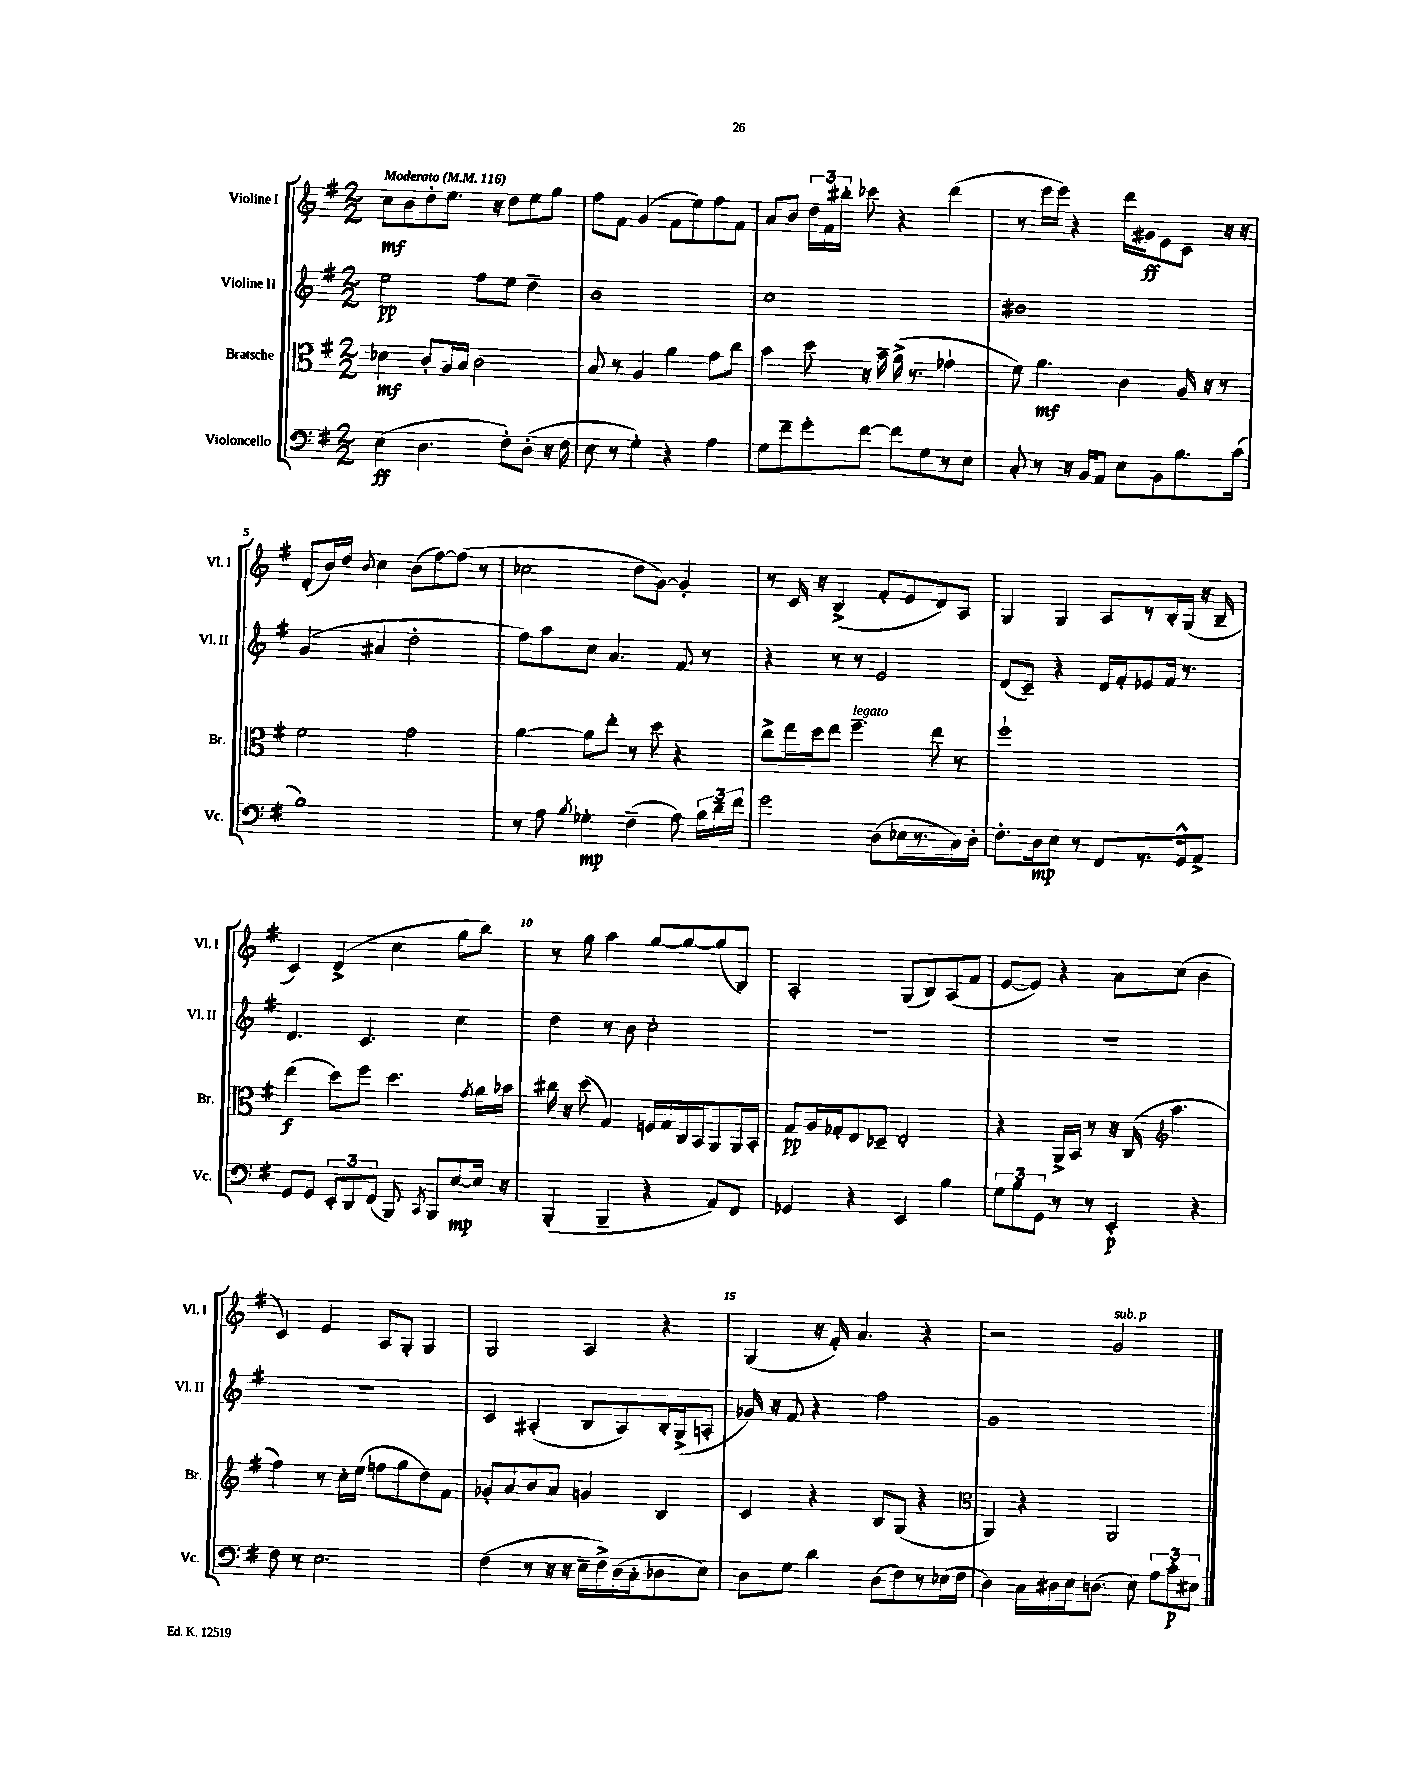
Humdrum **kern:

**kern	**kern	**kern	**kern
*staff4	*staff3	*staff2	*staff1
*clefF4	*clefC3	*clefG2	*clefG2
*k[f#]	*k[f#]	*k[f#]	*k[f#]
*M2/2	*M2/2	*M2/2	*M2/2
*MM116	*MM116	*MM116	*MM116
(4E\	4d-\	2ee\	8cc\L
.	.	.	8b\
4.D\	8c'/L	.	8dd'\
.	16A/L	.	8.ee\J
.	16B/JJ	.	.
.	2c\	8ff#\L	.
.	.	.	16r
8F#'\L)	.	8ee\J	8dd\L
(8D'\J	.	4dd~\	8ee\
16r	.	.	8gg\J
16F#\	.	.	.
=	=	=	=
8E\	8B/	1b	8ff#\L
8r	8r	.	8f#\J
4G'\)	4A/	.	(4g/
4r	4a\	.	8f#\L
.	.	.	8ee\)
4A\	8g\L	.	8ff#\
.	8cc\J	.	8f#\J
=	=	=	=
8G\L	4b\	1cc	8a/L
8f#~\	.	.	8b/J
8g'\	8dd\	.	24dd\LL
.	.	.	24f#\
.	.	.	24bb#'\JJ
[8f#\J	16r	.	8ccc-\
.	16b~\	.	.
8f#\]L	(16a^\	.	4r
.	8.r	.	.
8G\	.	.	.
8r	4g-`\	.	(4ddd\
8E\J	.	.	.
=	=	=	=
8C'/	8f#\)	1b#	8r
8r	4.a\	.	16eee\LL
.	.	.	16eee\JJ)
16r	.	.	4r
16BB/LK	.	.	.
8AA/J	.	.	.
8E\L	4c\	.	16ddd\LL
.	.	.	16g#\J
8BB\	.	.	8e\
8.B\	16A/	.	8c\J
.	16r	.	.
.	8r	.	16r
(16c\Jk	.	.	16r
=	=	=	=
1B)	2f#\	(4g/	(8d'/L
.	.	.	16b/L)
.	.	.	16dd/JJ
.	.	.	8qb/
.	.	4a#/	4cc\
.	2g\	2dd'\	(8b\L
.	.	.	[8ff#\)
.	.	.	(8ff#\]J
.	.	.	8r
=	=	=	=
8r	[4a\	8ff#\L)	2cc-\
8A\	.	8aa\	.
8qB/	.	.	.
4G-'\	8a\]L	8cc\J	.
.	8ee'\J	4.a/	.
(4F#~\	8r	.	8dd\L
.	8dd\	.	[8g\J)
8A\)	4r	8f#/	4g'/]
24B\LL	.	8r	.
24d~\	.	.	.
24f#\JJ	.	.	.
=	=	=	=
2g\	8cc^\L	4r	8r
.	16ee\L	.	16c/
.	16dd\J	.	16r
.	8ee\J	8r	(4B^/
.	4.ff#~\	8r	.
(8D\L	.	2e/	8f#'/L
16E-\L	.	.	8e/
8.r	.	.	.
.	8ee\	.	8d/)
16C\)	8r	.	8A/J
16D'\JJ	.	.	.
=	=	=	=
8.F#'\L	1ff#`	(8d/L	4G/
.	.	8c~/J)	.
16D\k	.	.	.
8E\J	.	4r	4G/
8r	.	.	.
8FF#/L	.	16d/LL	8A/L
.	.	16f#'/J	.
8.r	.	8e-/	8r
.	.	16f#/Jk	16B'/L
16GG^^/k	.	8.r	(16G/JJ
8AA^/J	.	.	16r
.	.	.	16B~/
=	=	=	=
8GG/L	(4ee\	4.d/	4c/)
8GG/J	.	.	.
12EE'/L	8dd\L)	.	(4d^/
12DD/	.	.	.
.	8ff#\J	4.c/	.
(12FF#/J	.	.	.
8BBB/)	4.dd\	.	4cc\
8qCC/	.	.	.
8BBB/L	.	.	.
[8E/	.	4cc\	8gg\L
.	8qg/	.	.
16E/]Jk	16a\LL	.	8bb\J)
16r	16b-\JJ	.	.
=	=	=	=
(4BBB'/	16cc#\	4dd\	8r
.	16r	.	.
.	(8dd\	.	8gg\
4BBB~/	4G/)	8r	4aa\
.	.	8b\	.
4r	16F/LL	2cc'\	[8gg/L
.	16G/	.	.
.	16C/	.	8gg/_
.	16BB/J	.	.
8AA/L)	8AA/	.	(8gg/]
8FF#/J	16AA/L	.	8B/J)
.	16BB'/JJ	.	.
=	=	=	=
4GG-/	8G/L	1r	2A'/
.	16A/L	.	.
.	16G-'/J	.	.
4r	8E/	.	.
.	8D-~/J	.	.
4EE/	2E'/	.	(8G/L
.	.	.	8B/)
4B\	.	.	(8A/
.	.	.	8f#/J
=	=	=	=
12G\L	4r	1r	[8e/L
12B\	.	.	.
.	.	.	8e/]J)
12GG\J	.	.	.
8r	16AA^/LL	.	4r
.	16BB/JJ	.	.
8r	8r	.	.
4EE'/	16r	.	8a\L
.	(16C/	.	.
*	*clefG2	*	*
.	4.aa\	.	(8cc\J
4r	.	.	4b\
=	=	=	=
8F#\	4ff#\)	1r	4c/)
8r	.	.	.
2.E\	8r	.	4e/
.	16cc'\LL	.	.
.	(16ee\JJ	.	.
.	8ff\L	.	8A/L
.	8gg\	.	8G'/J
.	8dd\)	.	4G/
.	8f#\J	.	.
=	=	=	=
(4F#\	8g-'/L	4c/	2G/
.	8a/	.	.
8r	8b/	(4A#'/	.
16r	8a/J	.	.
16r	.	.	.
16E~\LL	4g/	8B/L	4A/
16F#^\)	.	.	.
(16D\	.	8A#/)	.
16C'\J	.	.	.
8D-\	4B/	16B'/L	4r
.	.	(16G^/J	.
8E\J)	.	8A'/J	.
=	=	=	=
8D\L	4c/	16g-/)	(4G/
.	.	16r	.
8G\J	.	8f#/	.
4d\	4r	4r	16r
.	.	.	16f#'/)
.	.	.	4.a/
(8D\L	8B/L	2ff#\	.
8F#\)	(8G/J	.	.
8r	4r	.	4r
(16E-\L	.	.	.
16F#\JJ	.	.	.
=	=	=	=
*	*clefC3	*	*
4D\)	4AA/)	1g	2r
16C\LL	4r	.	.
16D#\	.	.	.
16E\J	.	.	.
(8.D\J	.	.	.
.	2AA/	.	2g/
8E\)	.	.	.
12A\L	.	.	.
12c'\	.	.	.
12E#\J	.	.	.
==	==	==	==
*-	*-	*-	*-
